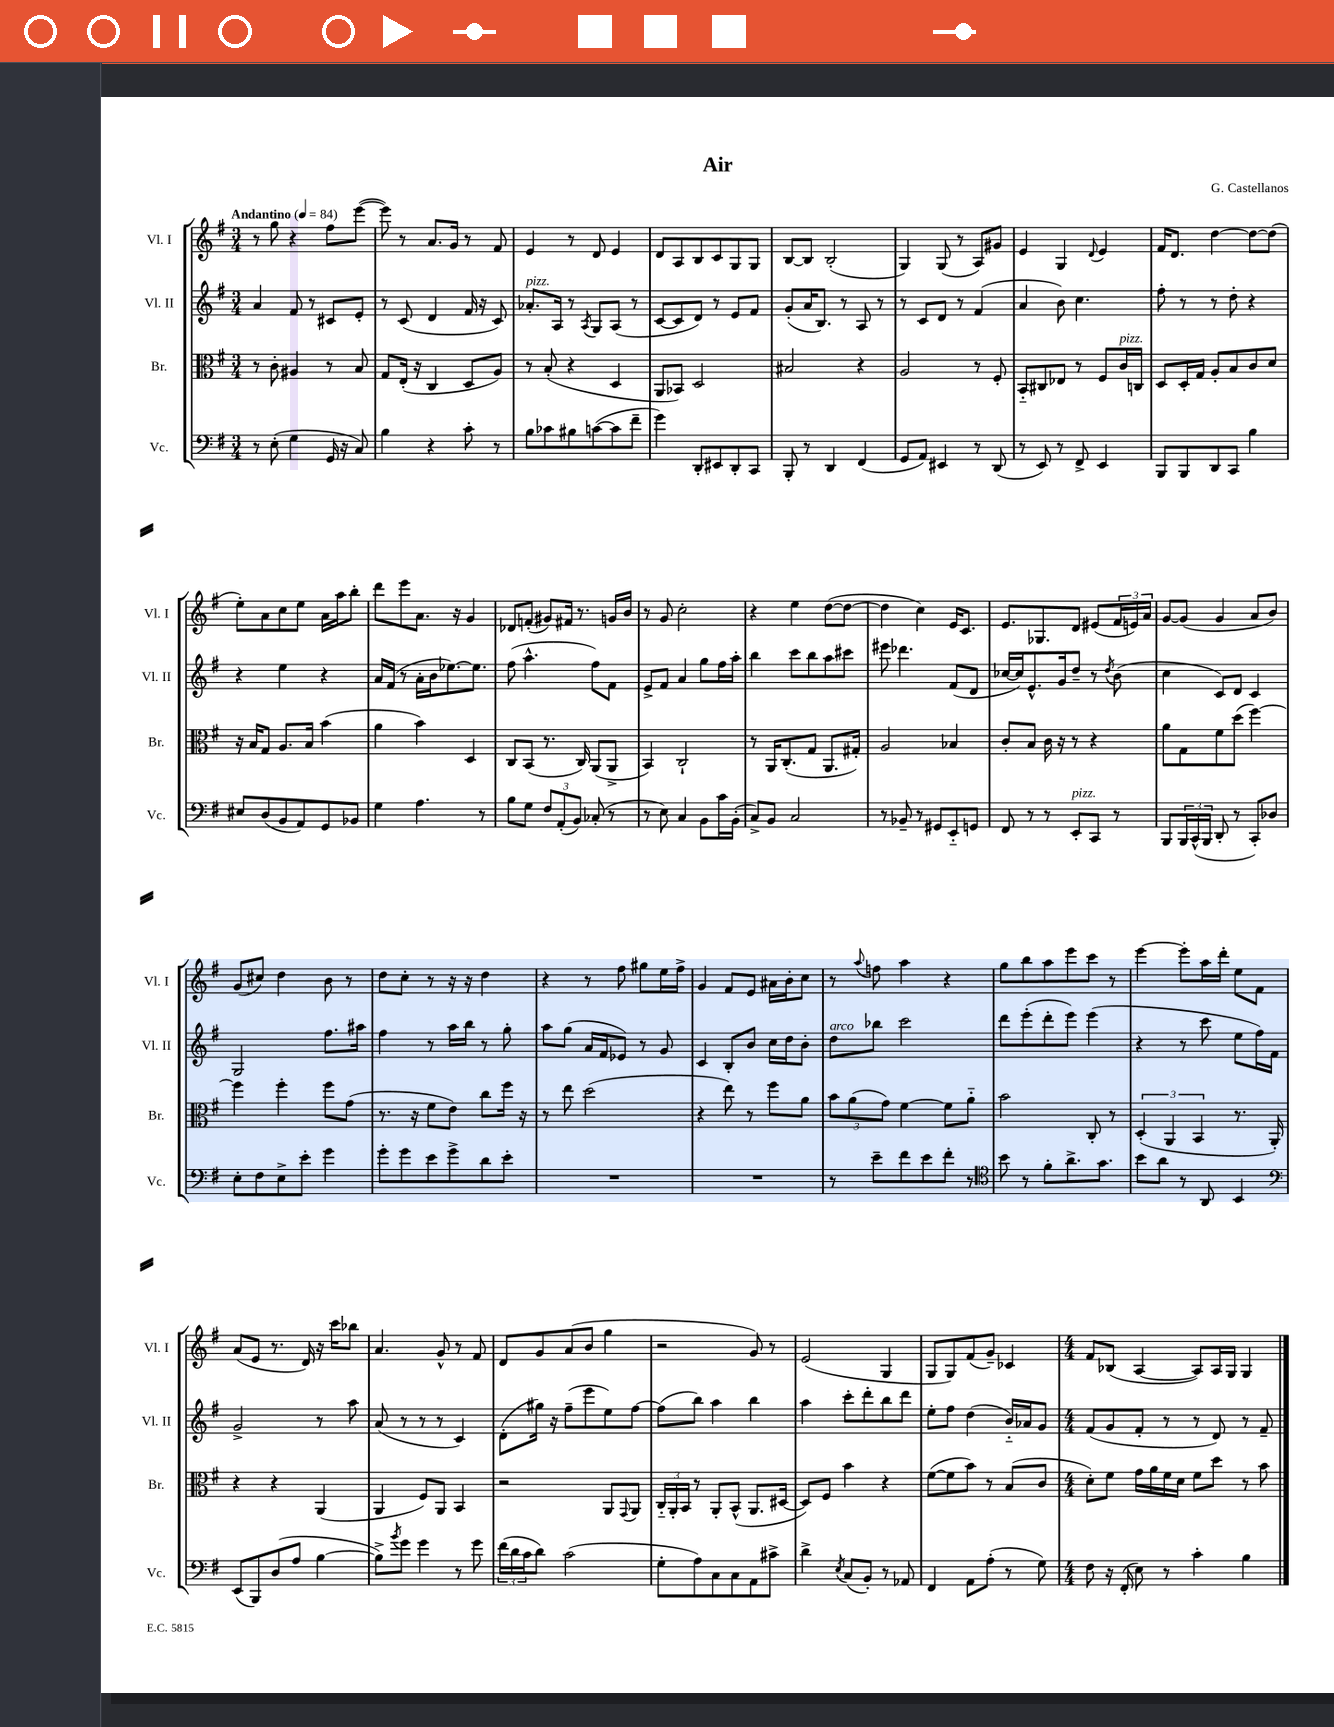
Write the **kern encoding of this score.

**kern	**kern	**kern	**kern
*part4	*part3	*part2	*part1
*staff4	*staff3	*staff2	*staff1
*I"Vc.	*I"Br.	*I"Vl. II	*I"Vl. I
*I'Vc.	*I'Br.	*I'Vl. II	*I'Vl. I
*clefF4	*clefC3	*clefG2	*clefG2
*k[f#]	*k[f#]	*k[f#]	*k[f#]
*M3/4	*M3/4	*M3/4	*M3/4
*MM84	*MM84	*MM84	*MM84
=1	=1	=1	=1
!	!	!	!LO:TX:a:B:t=Andantino
8r	8r	4a/	8r
(8E'\	8c'\	.	8gg\
4G\	4A#X/	8f#/	4r
.	.	8r	.
16GG/	8r	8c#X/L	8ff#\L
16r	.	.	.
8C/)	8B/	8e'/J	([8eee\J
=2	=2	=2	=2
4B\	8G/L	8r	8eee\])
.	(16E'/Jk	(8c/	8r
.	16r	.	.
4r	4C/	4d/	8.a/L
.	.	.	16g/Jk
8c'\	8D/L	16f#/	8r
.	.	16r	.
8r	8A/J)	8c/)	8f#/
=3	=3	=3	=3
!	!	!LO:TX:a:i:t=pizz.	!
8B\L	8r	8.a-X'/L	4e/
8c-X\	(8B'/	.	.
.	.	16A/Jk	.
8B#X\	4r	8r	8r
.	.	8qA/	.
([8cn\	.	8G/L	8d/
8c\]	4D/	(8A/J	4e/
8f#~\J	.	8r	.
=4	=4	=4	=4
4g\)	8AA/L	[8c/L	8d/L
.	8BB-X/J)	8c/]	8A/
8DD'/L	2D/	8d/J)	8B/
8EE#X/	.	8r	8c/
8DD'/	.	8e/L	8G/
8CC/J	.	8f#/J	8G/J
=5	=5	=5	=5
8BBB'/	2B#X/	(8g'/L	[8B/L
8r	.	16a/K	8B/J]
.	.	8.B/J)	.
4DD/	.	.	(2B'/
.	.	8r	.
(4FF#/	4r	8A/	.
.	.	8r	.
=6	=6	=6	=6
8GG/L	2A/	8r	4G/)
8AA/J)	.	8c/L	.
4EE#X/	.	8d/J	(8G/
.	.	8r	8r
8r	8r	(4f#/	8A/L)
(8DD/	8F#'/	.	8g#X/J
=7	=7	=7	=7
8r	8BB/L	4a/	4e/
8EE/)	8C#X/	.	.
8r	8E-X/J	8b\)	4G/
8FF#^/	8r	4.cc\	.
.	.	.	8qqd/
4EE/	8F#/L	.	4e/
!	!LO:TX:a:i:t=pizz.	!	!
.	16c/L	.	.
.	16Cn/JJ	.	.
=8	=8	=8	=8
8BBB/L	8D/L	8ff#'\	16f#/KL
.	.	.	8.d/J
8BBB/	16D'/L	8r	.
.	16G/JJ	.	.
8DD/	8A'/L	8r	[4dd\
8CC/J	8B/	8dd'\	.
4B\	8c/	4r	8dd\L_
.	8d/J	.	(8dd\J]
!!LO:LB:g=z
=9	=9	=9	=9
8E#X/L	16r	4r	8ee'\L)
.	16B/KL	.	.
(8D/	8G/J	.	8a\
8BB/	8.A/L	4ee\	8cc\
8AA/)	.	.	8ee\J
.	16B/Jk	.	.
8GG/	(4b\	4r	16a\LL
.	.	.	16aa\J
8BB-X/J	.	.	8bb'\J
=10	=10	=10	=10
4G\	4a\	16a/LL	8ddd\L
.	.	(16f#/JJ	.
.	.	8r	8eee\
4.A\	4b\)	16a'\LL	8.a\J
.	.	16b\J	.
.	.	[8.ee-X\)	.
.	.	.	16r
.	4D/	.	4g/
.	.	8.ee-\J]	.
8r	.	.	.
=11	=11	=11	=11
8B\L	8C/L	(8ff#\	8d-X/L
8G\J	(8BB/J	4.aa^^\	(8fn'/J
12F#/L	8.r	.	8g#X/L)
(12AA'/	.	.	.
.	.	.	16f#X/Jk
12BB/J)	.	.	.
.	16C/)	.	8.r
(8C-X'/	(8AA/L	8ff#\L)	.
8r	8AA^/J	8f#\J	16gn/LL
.	.	.	16b/JJ
=12	=12	=12	=12
8r	4BB/)	8e^/L	8r
8E\)	.	8f#/J	8g/
4C/	2C`/	4a/	2cc'\
8BB\L	.	8gg\L	.
16c\L	.	16ff#\L	.
(16BB'\JJ	.	16aa'\JJ	.
=13	=13	=13	=13
8C^/L)	8r	4bb\	4r
8BB/J	16AA/KL	.	.
.	(8.C'/	.	.
2C/	.	8ccc\L	4ee\
.	8G/J	8bb\	.
.	8.AA/L	8aa\	([8dd\L
.	.	8ccc#X\J	8dd\J_
.	16G#X'/Jk)	.	.
=14	=14	=14	=14
8r	2A/	8eee#X\	4dd\]
8BB-X~/	.	4.ddd-X\	.
8r	.	.	4cc\)
8GG#X/L	.	.	.
8EE/	4B-X/	(8f#/L	16e/KL
.	.	.	8.c/J
8GGn/J	.	8d/J	.
=15	=15	=15	=15
8FF#/	8c'/L	[16cc-X/LL	8.e/L
.	.	16cc-/J])	.
8r	8B/J	8.e^^/	.
.	.	.	8.G-X/
8r	16c\	.	.
.	16r	16g/k	.
!LO:TX:a:i:t=pizz.	!	!	!
8EE'/L	8r	8dd~/J	8d/J
8CC/J	4r	8r	(8e#X/L
.	.	8qdd/	.
8r	.	(8b\	24f#/L
.	.	.	24en/)
.	.	.	24a/JJ
=16	=16	=16	=16
8BBB/L	8a\L	4cc\	[8g/L
24BBB/L	8G\	.	(8g/J]
(24CC^^/	.	.	.
24BBB/JJ	.	.	.
8DD'/	8f#\	8c/L)	4g/
8r	(8dd\J	8d/J	.
8CC'/L)	[4ff#\)	4c/	8a/L
8D-X/J	.	.	8b/J)
!!LO:LB:g=z
=17	=17	=17	=17
8E'\L	4ff#\]	2G/	(8g/L
8F#\	.	.	8cc#X/J)
8E^\	4ff#'\	.	4dd\
8e'\J	.	.	.
4g\	8ff#\L	8.ff#\L	8b\
.	(8g\J	.	8r
.	.	16aa#X\Jk	.
=18	=18	=18	=18
8g'\L	8.r	4ff#\	8dd\L
8g\	.	.	8cc'\J
.	16r	.	.
8e\	8f#\L	8r	8r
8g^\	8e\J)	16aa\LL	16r
.	.	16bb\JJ	16r
8d\	8cc\L	8r	4dd\
8e'\J	16ff#\Jk	8gg'\	.
.	16r	.	.
=19	=19	=19	=19
2.r	8r	8aa\L	4r
.	8ee\	(8gg\J	.
.	(2dd\	16a/LL	8r
.	.	16f#/J	.
.	.	8e-X/J)	8ff#\
.	.	8r	8gg#X\L
.	.	8g/	16ee\L
.	.	.	16ff#^\JJ
=20	=20	=20	=20
2.r	4r	4c/	4g/
.	8ee\)	8B'/L	8f#/L
.	8r	8b/J	8e/J
.	8ff#\L	16cc\LL	16a#X\LL
.	.	16dd\J	16b'\J
.	8a\J	8b'\J	8cc\J
=21	=21	=21	=21
!	!	!LO:TX:a:i:t=arco	!
8r	12b\L	8dd\L	8r
.	(12a\	.	.
.	.	.	8qqaa/
8e~\L	.	8bb-X\J	8ffn\
.	12g\J)	.	.
8f#\	[4f#\	2ccc\	4aa\
8e\	.	.	.
8f#'\J	8f#\L]	.	4r
8r	8a\J	.	.
=22	=22	=22	=22
*clefC4	*	*	*
8b\	2b\	8ddd\L	8gg\L
8r	.	(8eee'\	8bb\
8f#'\L	.	8ddd'\	8aa\
8.a^\	.	8eee\J)	8eee\
.	8C'/	(4eee\	8ccc\J
8.g\J	.	.	.
.	8r	.	8r
=23	=23	=23	=23
8b\L	(6D'/	4r	[4eee\
8a\J	.	.	.
.	6AA/	.	.
8r	.	8r	8eee'\L]
.	6BB/	.	.
8AA/	.	8ccc\	16aa\L
.	.	.	16ddd'\JJ
4BB/	8.r	8ee\L	8ee\L
.	.	16ff#\L)	8f#\J
.	16AA'/)	16f#\JJ	.
!!LO:LB:g=z
=24	=24	=24	=24
*clefF4	*	*	*
(8EE/L	4r	2g^/	(8a/L
8BBB/)	.	.	8e/J
(8D/	4r	.	8.r
8A/J	.	.	.
.	.	.	16d/)
[4B\	(4AA/	8r	16r
.	.	.	16ccc\KL
.	.	8aa\	8bb-X\J
=25	=25	=25	=25
8B^\L])	4AA/	(8a/	4.a/
8qb/	.	.	.
8g\J	.	8r	.
4g\	8F#/L)	8r	.
.	8AA/J	8r	8g^^/
8r	4BB/	4c/)	8r
8g\	.	.	8f#/
=26	=26	=26	=26
(24f#\LL	2r	(8d'\L	8d/L
24d\	.	.	.
24c\J	.	.	.
8d\J)	.	16gg#X\Jk)	8g/
.	.	16r	.
(2c\	.	(8ff#~\L	(8a/
.	.	8eee\	8b/J
.	8AA/L	8ee\)	4gg\
.	8qqGG/	.	.
.	8AA/J	[8ff#\J	.
=27	=27	=27	=27
8G'\L	24C/LL	(8ff#\L]	2r
.	24AA'/	.	.
.	24BB/JJ	.	.
8A\)	8r	8bb\J)	.
8C\	8AA'/L	4aa\	.
8C\	(8BB^^/J	.	.
8AA\	8.AA/L	4bb\	8g/)
8c#X^\J	.	.	8r
.	[16D#X/Jk	.	.
=28	=28	=28	=28
4d^\	8D#/L])	4aa\	(2e/
.	8F#/J	.	.
8qE/	.	.	.
(8C/L	4b\	8ccc'\L	.
8BB'/J)	.	8ddd'\	.
8r	4r	8bb\	4G/
8AA-X/	.	8ddd\J	.
=29	=29	=29	=29
4FF#/	([8f#\L	8ee'\L	8G/L
.	8f#\]	8ff#\J	8G/)
8AA\L	8b\J)	(4dd\	(8f#/
(8A'\J	8r	.	8g~/J)
8r	(8B/L	16b/LL)	4c-X/
.	.	16a-X/J	.
8G\)	8c/J	8g/J	.
=30	=30	=30	=30
*M4/4	*M4/4	*M4/4	*M4/4
8F#\	8d'\L)	(8f#/L	8f#/L
16r	8f#\J	8g/	(8B-X/J
(16FF#'/	.	.	.
8E\)	16g\LL	8f#'/J	[4A/
.	16a\	.	.
8r	16f#\	8r	.
.	16d\JJ	.	.
4c'\	8f#\L	8r	8A/L])
.	8dd\J	8d/)	16A/L
.	.	.	16G/JJ
4B\	8r	8r	4G/
.	8b\	8f#~/	.
==	==	==	==
*-	*-	*-	*-
